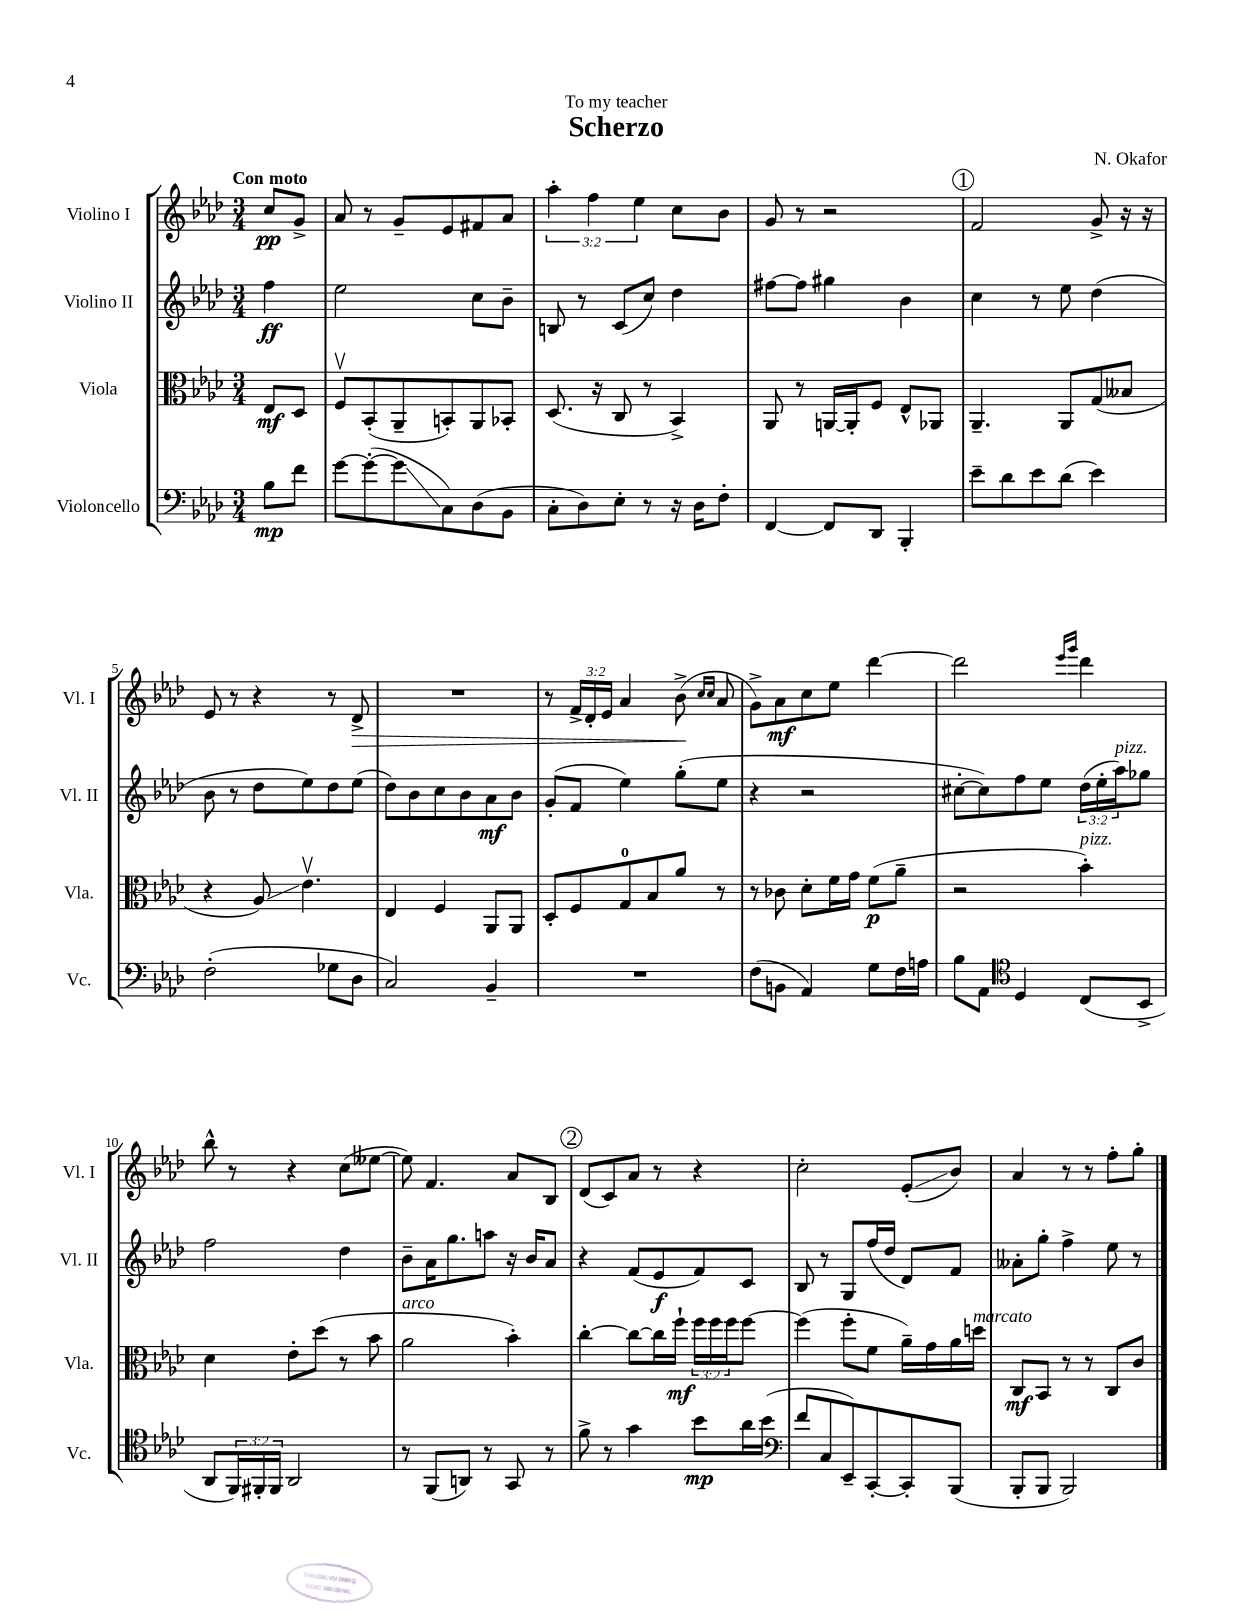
\header { title = "Scherzo" composer = "N. Okafor" dedication = "To my teacher" }
<<
\new StaffGroup <<
\new Staff = "s0" \with { instrumentName = "Violino I" shortInstrumentName = "Vl. I" } {
    \clef treble \key aes \major \numericTimeSignature \time 3/4 \override Staff.TupletNumber.text = #tuplet-number::calc-fraction-text \partial 4 \tempo "Con moto"
    c''8\pp g'8-> |
    aes'8 r8 g'8-- ees'8 fis'8 aes'8 |
    \tuplet 3/2 { aes''4-. f''4 ees''4 } c''8 bes'8 |
    g'8 r8 r2 |
    \mark \markup { \circle "1" } f'2 g'8-> r16 r16 |
    ees'8 r8 r4 r8 des'8->\> |
    R2. |
    r8 \tuplet 3/2 { f'16-> des'16-. ees'16 } aes'4 bes'8->\!( \grace { c''16 c''16 } aes'8 |
    g'8->) aes'8\mf c''8 ees''8 des'''4~ |
    des'''2 \grace { ees'''16 g'''16 } des'''4 |
    bes''8-^ r8 r4 c''8( eeses''8~ |
    eeses''8) f'4. aes'8 bes8 |
    \mark \markup { \circle "2" } des'8( c'8) aes'8 r8 r4 |
    c''2-. ees'8-.\glissando( bes'8) |
    aes'4 r8 r8 f''8-. g''8-. \bar "|." |
}
\new Staff = "s1" \with { instrumentName = "Violino II" shortInstrumentName = "Vl. II" } {
    \clef treble \key aes \major \numericTimeSignature \time 3/4 \override Staff.TupletNumber.text = #tuplet-number::calc-fraction-text \partial 4
    f''4\ff |
    ees''2 c''8 bes'8-- |
    b8 r8 c'8( c''8) des''4 |
    fis''8~ fis''8 gis''4 bes'4 |
    \mark \markup { \circle "1" } c''4 r8 ees''8 des''4( |
    bes'8 r8 des''8 ees''8) des''8 ees''8( |
    des''8) bes'8 c''8 bes'8 aes'8\mf bes'8 |
    g'8-.( f'8 ees''4) g''8-.( ees''8 |
    r4 r2 |
    cis''8~-. cis''8) f''8 ees''8 \tuplet 3/2 { des''16( ees''16-. aes''16^\markup { \italic "pizz." }) } ges''8 |
    f''2 des''4 |
    bes'8-- aes'16 g''8. a''8 r16 bes'16 aes'8 |
    \mark \markup { \circle "2" } r4 f'8( ees'8\f f'8) c'8 |
    bes8 r8 g8 f''16( des''16 des'8) f'8 |
    aeses'8-. g''8-. f''4-> ees''8 r8 \bar "|." |
}
\new Staff = "s2" \with { instrumentName = "Viola" shortInstrumentName = "Vla." } {
    \clef alto \key aes \major \numericTimeSignature \time 3/4 \override Staff.TupletNumber.text = #tuplet-number::calc-fraction-text \partial 4
    ees8\mf des8 |
    f8\upbow bes,8-.( aes,8-- b,8-.) aes,8 bes,8-. |
    des8.( r16 c8 r8 bes,4->) |
    aes,8 r8 a,16~ a,16-. f8 ees8-^ aes,8 |
    \mark \markup { \circle "1" } aes,4.-- aes,8 g8( beses8 |
    r4 aes8\glissando) ees'4.\upbow |
    ees4 f4 aes,8 aes,8 |
    des8-. f8 g8-0 bes8 aes'8 r8 |
    r8 ces'8 des'8-. f'16 g'16 f'8\p( aes'8-- |
    r2 bes'4-.^\markup { \italic "pizz." }) |
    des'4 ees'8-. des''8( r8 bes'8 |
    aes'2^\markup { \italic "arco" } bes'4-.) |
    \mark \markup { \circle "2" } c''4~-. c''8~ c''16 f''16-!\mf \tuplet 3/2 { f''16 f''16 f''16 } f''8~ |
    f''4( f''8-. f'8 aes'16--) g'16 aes'16 d''16^\markup { \italic "marcato" } |
    c8\mf bes,8 r8 r8 c8 c'8 \bar "|." |
}
\new Staff = "s3" \with { instrumentName = "Violoncello" shortInstrumentName = "Vc." } {
    \clef bass \key aes \major \numericTimeSignature \time 3/4 \override Staff.TupletNumber.text = #tuplet-number::calc-fraction-text \partial 4
    bes8\mp f'8 |
    g'8~ g'8~-.( g'8\glissando c8) des8( bes,8 |
    c8-. des8) ees8-. r8 r16 des16 f8-. |
    f,4~ f,8 des,8 bes,,4-. |
    \mark \markup { \circle "1" } ees'8-- des'8 ees'8 des'8( ees'4) |
    f2-.( ges8 des8 |
    c2) bes,4-- |
    R2. |
    f8( b,8 aes,4) g8 f16 a16 |
    bes8 aes,8 \clef tenor des4 c8( bes,8-> |
    aes,8 \tuplet 3/2 { f,16) fis,16-. fis,16 } aes,2 |
    r8 f,8( a,8) r8 g,8 r8 |
    \mark \markup { \circle "2" } f'8-> r8 g'4 bes'8\mp aes'16 bes'16( |
    \clef bass f'8 c8 ees,8--) c,8~-. c,8-. bes,,8( |
    bes,,8-. bes,,8 bes,,2) \bar "|." |
}
>>
>>
